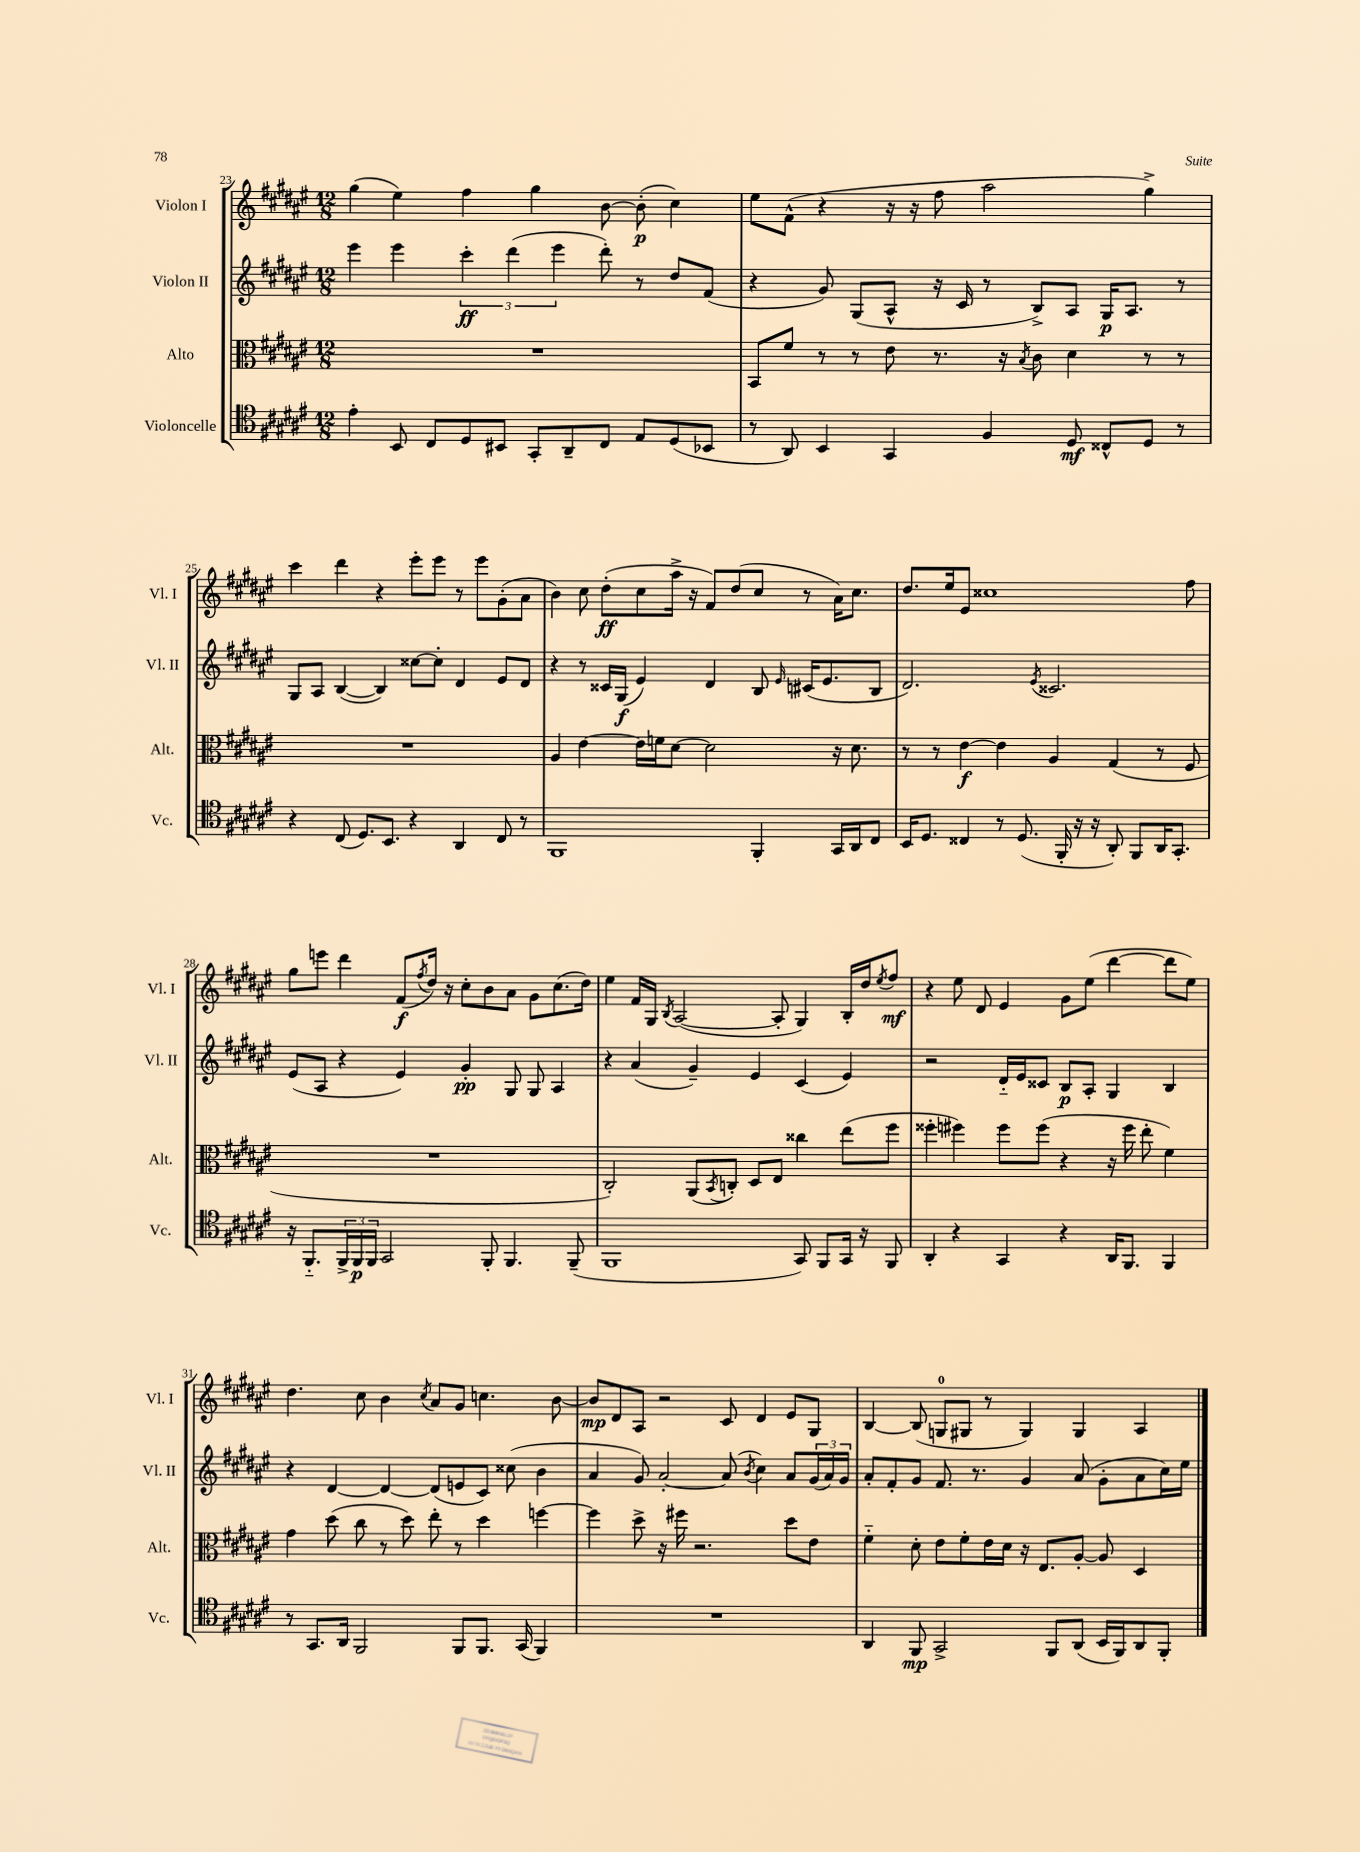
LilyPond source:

<<
\new StaffGroup <<
\new Staff = "s0" \with { instrumentName = "Violon I" shortInstrumentName = "Vl. I" } {
    \clef treble \key fis \major \numericTimeSignature \time 12/8
    gis''4( eis''4) fis''4 gis''4 b'8~ b'8-.\p( cis''4) |
    eis''8 fis'8-^( r4 r16 r16 fis''8 ais''2 gis''4->) |
    cis'''4 dis'''4 r4 eis'''8-. eis'''8 r8 eis'''8 gis'8-.( ais'8 |
    b'4) cis''8 dis''8-.\ff( cis''8 ais''16-> r16 fis'8) dis''8( cis''8 r8 ais'16) cis''8. |
    dis''8. eis''16 eis'8 cisis''1 fis''8 |
    gis''8 e'''8 dis'''4 fis'8\f( \acciaccatura { fis''8 } dis''16) r16 cis''8-. b'8 ais'8 gis'8 cis''8.( dis''16) |
    eis''4 fis'16 gis16 \acciaccatura { b8 } ais2~( ais8-. gis4) b16-. dis''16 \acciaccatura { eis''8 } fis''8\mf |
    r4 eis''8 dis'8 eis'4 gis'8 eis''8( dis'''4~ dis'''8 eis''8) |
    dis''4. cis''8 b'4 \acciaccatura { cis''8 } ais'8 gis'8 c''4. b'8~ |
    b'8\mp dis'8 ais8 r2 cis'8 dis'4 eis'8 gis8 |
    b4~ b8( g8-0 gis8 r8 gis4) gis4 ais4 \bar "|." |
}
\new Staff = "s1" \with { instrumentName = "Violon II" shortInstrumentName = "Vl. II" } {
    \clef treble \key fis \major \numericTimeSignature \time 12/8
    eis'''4 eis'''4 \tuplet 3/2 { cis'''4-.\ff dis'''4( eis'''4 } dis'''8-.) r8 dis''8 fis'8( |
    r4 gis'8) gis8( ais8-^ r16 cis'16 r8 b8->) ais8 gis16\p ais8. r8 |
    gis8 ais8 b4~( b4) cisis''8~ cisis''8-. dis'4 eis'8 dis'8 |
    r4 r8 cisis'16 gis16\f( eis'4) dis'4 b8 \grace { eis'16 } cis'16( eis'8. b8 |
    dis'2.) \acciaccatura { eis'8 } cisis'2. |
    eis'8( ais8 r4 eis'4) gis'4-.\pp gis8 gis8 ais4 |
    r4 ais'4( gis'4--) eis'4 cis'4( eis'4) |
    r2 dis'16-_ eis'16 cisis'8 b8\p ais8-. gis4 b4 |
    r4 dis'4~ dis'4~ dis'8( e'8 cis'8) cisis''8( b'4 |
    ais'4 gis'8) ais'2~-. ais'8( \acciaccatura { b'8 } cis''4) ais'8 \tuplet 3/2 { gis'16( ais'16) gis'16 } |
    ais'8-. fis'8-. gis'8 fis'8. r8. gis'4 ais'8( gis'8-. ais'8 cis''16) eis''16 \bar "|." |
}
\new Staff = "s2" \with { instrumentName = "Alto" shortInstrumentName = "Alt." } {
    \clef alto \key fis \major \numericTimeSignature \time 12/8
    R1. |
    b,8 fis'8 r8 r8 eis'8 r8. r16 \acciaccatura { b8 } cis'8 dis'4 r8 r8 |
    R1. |
    ais4 eis'4~ eis'16 f'16 dis'8~ dis'2 r16 dis'8. |
    r8 r8 eis'4~\f eis'4 ais4 gis4( r8 fis8 |
    R1. |
    cis2-.) ais,8( \acciaccatura { b,8 } c8-.) dis8 eis8 cisis''4 eis''8( fis''8 |
    fisis''4-. fis''4) fis''8 fis''8( r4 r16 fis''16 eis''8-. fis'4) |
    gis'4 dis''8( cis''8 r8 dis''8) eis''8-. r8 dis''4 f''4~ |
    f''4 dis''8-> r16 fis''16 r2. dis''8 eis'8 |
    fis'4-_ dis'8-. eis'8 fis'8-. eis'16 dis'16 r16 eis8. ais8~-. ais8 dis4 \bar "|." |
}
\new Staff = "s3" \with { instrumentName = "Violoncelle" shortInstrumentName = "Vc." } {
    \clef tenor \key fis \major \numericTimeSignature \time 12/8
    eis'4-. b,8 cis8 dis8 bis,8 gis,8-. ais,8-- cis8 eis8 dis8( bes,8 |
    r8 ais,8) b,4 gis,4 fis4 dis8\mf cisis8-^ dis8 r8 |
    r4 cis8( dis8.) b,8. r4 ais,4 cis8 r8 |
    fis,1 fis,4-. gis,16 ais,16 cis8 |
    b,16 dis8. cisis4 r8 dis8.( fis,16-. r16 r16 ais,8-.) fis,8 ais,16 gis,8.-. |
    r16 fis,8.-_ \tuplet 3/2 { fis,16-> fis,16\p fis,16 } gis,2 fis,8-. fis,4. fis,8--( |
    fis,1 gis,8) fis,8 gis,16 r16 fis,8 |
    ais,4-. r4 gis,4 r4 ais,16 fis,8. fis,4 |
    r8 gis,8. ais,16 fis,2 fis,8 fis,8. gis,16( fis,4) |
    R1. |
    ais,4 fis,8\mp gis,2-> fis,8 ais,8( b,16 fis,16) ais,8 fis,8-. \bar "|." |
}
>>
>>
\layout { \context { \Score currentBarNumber = #23 } }
